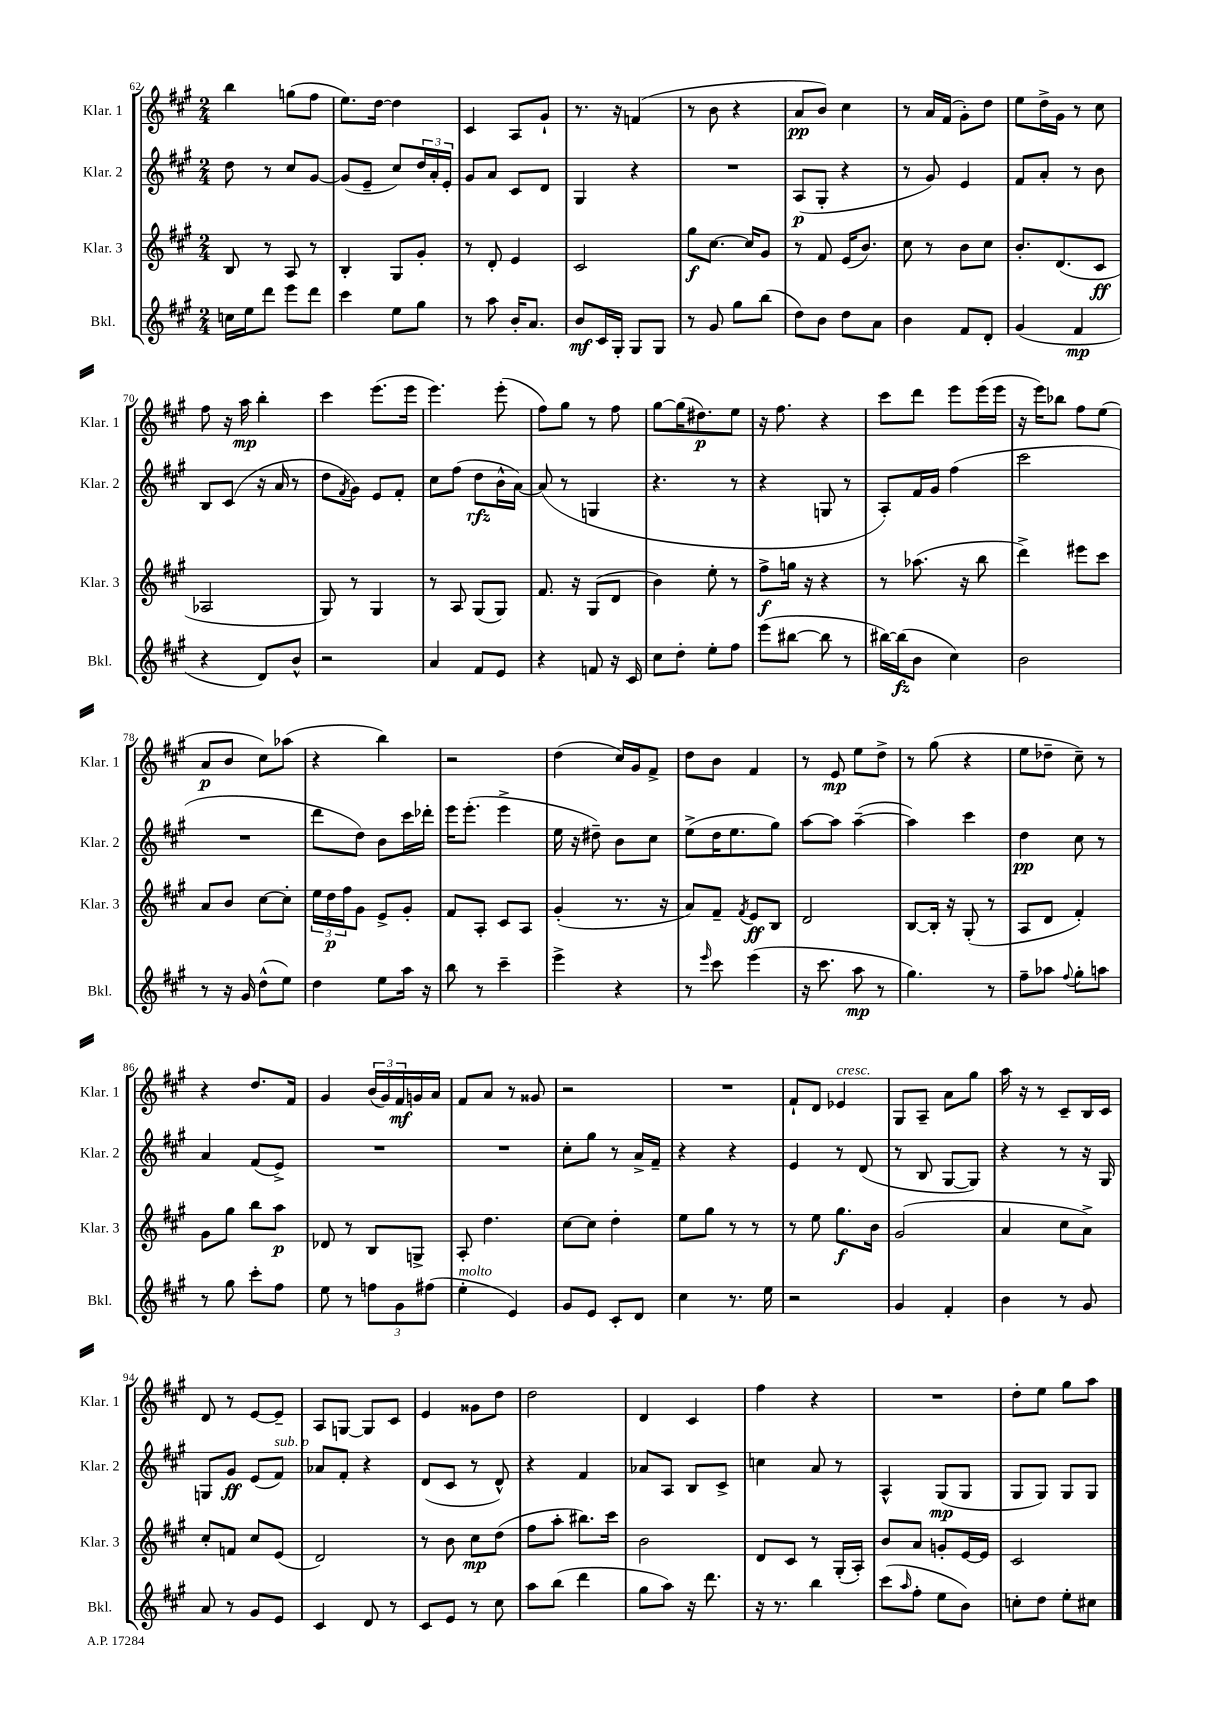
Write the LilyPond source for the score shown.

<<
\new StaffGroup <<
\new Staff = "s0" \with { instrumentName = "Klar. 1" shortInstrumentName = "Klar. 1" } {
    \clef treble \key a \major \numericTimeSignature \time 2/4
    b''4 g''8( fis''8 |
    e''8.) d''16~ d''4 |
    cis'4 a8 gis'8-! |
    r8. r16 f'4( |
    r8 b'8 r4 |
    a'8\pp b'8) cis''4 |
    r8 a'16 fis'16( gis'8-.) d''8 |
    e''8 d''16-> gis'16 r8 cis''8 |
    fis''8 r16 a''16\mp b''4-. |
    cis'''4 e'''8.( e'''16 |
    e'''4.) e'''8-.( |
    fis''8) gis''8 r8 fis''8 |
    gis''8~ gis''16( dis''8.\p) e''8 |
    r16 fis''8. r4 |
    cis'''8 d'''8 e'''8 e'''16( e'''16 |
    r16 e'''16) bes''8 fis''8 e''8( |
    a'8\p b'8 cis''8) aes''8( |
    r4 b''4) |
    r2 |
    d''4( cis''16) gis'16 fis'8-> |
    d''8 b'8 fis'4 |
    r8 e'8\mp e''8 d''8-> |
    r8 gis''8( r4 |
    e''8 des''8-- cis''8--) r8 |
    r4 d''8. fis'16 |
    gis'4 \tuplet 3/2 { b'16( gis'16) fis'16\mf } g'16 a'16 |
    fis'8 a'8 r8 gisis'8 |
    r2 |
    R2 |
    fis'8-! d'8 ees'4^\markup { \italic "cresc." } |
    gis8 a8-- a'8 gis''8 |
    a''16 r16 r8 cis'8-- b16 cis'16 |
    d'8 r8 e'8~ e'8-- |
    a8 g8~ g8 cis'8 |
    e'4 gisis'8 d''8 |
    d''2 |
    d'4 cis'4 |
    fis''4 r4 |
    R2 |
    d''8-. e''8 gis''8 a''8 \bar "|." |
}
\new Staff = "s1" \with { instrumentName = "Klar. 2" shortInstrumentName = "Klar. 2" } {
    \clef treble \key a \major \numericTimeSignature \time 2/4
    d''8 r8 cis''8 gis'8~ |
    gis'8( e'8-- cis''8) \tuplet 3/2 { d''16 a'16-. e'16-. } |
    gis'8 a'8 cis'8 d'8 |
    gis4 r4 |
    R2 |
    a8\p( gis8-. r4 |
    r8 gis'8) e'4 |
    fis'8 a'8-. r8 b'8 |
    b8 cis'8( r16 a'16 r8 |
    d''8 \acciaccatura { fis'8 } gis'8) e'8 fis'8-. |
    cis''8 fis''8( d''8\rfz b'16-^ a'16~) |
    a'8( r8 g4 |
    r4. r8 |
    r4 g8 r8 |
    a8-.) fis'16 gis'16 fis''4( |
    cis'''2 |
    R2 |
    d'''8 d''8) b'8 cis'''16 des'''16-. |
    e'''16 e'''8.-.( e'''4-> |
    e''16 r16 dis''8--) b'8 cis''8 |
    e''8->( d''16 e''8. gis''8) |
    a''8~ a''8 a''4~--( |
    a''4) cis'''4 |
    d''4\pp cis''8 r8 |
    a'4 fis'8( e'8->) |
    R2 |
    R2 |
    cis''8-. gis''8 r8 a'16-> fis'16-- |
    r4 r4 |
    e'4 r8 d'8( |
    r8 b8 gis8~ gis8) |
    r4 r8 r16 gis16 |
    g8 gis'8\ff e'8( fis'8^\markup { \italic "sub. p" }) |
    aes'8 fis'8-. r4 |
    d'8( cis'8 r8 d'8-^) |
    r4 fis'4 |
    aes'8 a8 b8 cis'8-> |
    c''4 a'8 r8 |
    a4-^ gis8\mp( gis8 |
    gis8 gis8) gis8 gis8 \bar "|." |
}
\new Staff = "s2" \with { instrumentName = "Klar. 3" shortInstrumentName = "Klar. 3" } {
    \clef treble \key a \major \numericTimeSignature \time 2/4
    b8 r8 a8 r8 |
    b4-. gis8 gis'8-. |
    r8 d'8-. e'4 |
    cis'2 |
    gis''8\f cis''8.~ cis''16 gis'8 |
    r8 fis'8 e'16( b'8.) |
    cis''8 r8 b'8 cis''8 |
    b'8.-. d'8.( cis'8\ff |
    aes2 |
    gis8) r8 gis4 |
    r8 a8 gis8( gis8) |
    fis'8. r16 gis8( d'8 |
    b'4) e''8-. r8 |
    fis''8->\f g''16 r16 r4 |
    r8 aes''8.( r16 b''8 |
    d'''4->) eis'''8 cis'''8 |
    a'8 b'8 cis''8~ cis''8-. |
    \tuplet 3/2 { e''16 d''16\p fis''16 } gis'8 e'8-> gis'8-. |
    fis'8 a8-. cis'8 a8 |
    gis'4-.( r8. r16 |
    a'8) fis'8-- \acciaccatura { fis'8 } e'8\ff b8 |
    d'2 |
    b8~ b16-. r16 gis8-.( r8 |
    a8 d'8 fis'4-.) |
    gis'8 gis''8 b''8 a''8\p |
    des'8 r8 b8 g8-> |
    a8-. d''4. |
    cis''8~ cis''8 d''4-. |
    e''8 gis''8 r8 r8 |
    r8 e''8 gis''8.\f b'16 |
    gis'2( |
    a'4 cis''8 a'8->) |
    cis''8-. f'8 cis''8 e'8( |
    d'2) |
    r8 b'8 cis''8\mp d''8( |
    fis''8 a''8-. bis''8.) cis'''16 |
    b'2 |
    d'8 cis'8 r8 gis16-.( a16-.) |
    b'8 a'8 g'8-. e'16~ e'16 |
    cis'2 \bar "|." |
}
\new Staff = "s3" \with { instrumentName = "Bkl." shortInstrumentName = "Bkl." } {
    \clef treble \key a \major \numericTimeSignature \time 2/4
    c''16 e''16 d'''8 e'''8 d'''8 |
    cis'''4 e''8 gis''8 |
    r8 a''8 b'16-. a'8. |
    b'8\mf cis'16 gis16-. gis8 gis8 |
    r8 gis'8 gis''8 b''8( |
    d''8) b'8 d''8 a'8 |
    b'4 fis'8 d'8-. |
    gis'4( fis'4\mp |
    r4 d'8) b'8-^ |
    r2 |
    a'4 fis'8 e'8 |
    r4 f'8 r16 cis'16 |
    cis''8 d''8-. e''8-. fis''8 |
    e'''8( bis''8~ bis''8 r8 |
    bis''16~) bis''16\fz( b'8 cis''4) |
    b'2 |
    r8 r16 gis'16 d''8-^( e''8) |
    d''4 e''8 a''16 r16 |
    b''8 r8 cis'''4-- |
    e'''4-> r4 |
    r8 \grace { e'''16 } cis'''8 e'''4( |
    r16 cis'''8. a''8\mp r8 |
    gis''4.) r8 |
    fis''8-- aes''8 \appoggiatura { fis''8 } gis''8-. a''8 |
    r8 gis''8 cis'''8-. fis''8 |
    e''8 r8 \tuplet 3/2 { f''8 gis'8 fis''8( } |
    e''4-.^\markup { \italic "molto" } e'4) |
    gis'8 e'8 cis'8-. d'8 |
    cis''4 r8. e''16 |
    r2 |
    gis'4 fis'4-. |
    b'4 r8 gis'8 |
    a'8 r8 gis'8 e'8 |
    cis'4 d'8 r8 |
    cis'8 e'8 r8 cis''8 |
    a''8 b''8( d'''4 |
    gis''8 a''8) r16 d'''8. |
    r16 r8. b''4 |
    cis'''8( \grace { a''16 } fis''8-. e''8 b'8) |
    c''8-. d''8 e''8-. cis''8 \bar "|." |
}
>>
>>
\layout { \context { \Score currentBarNumber = #62 } }
